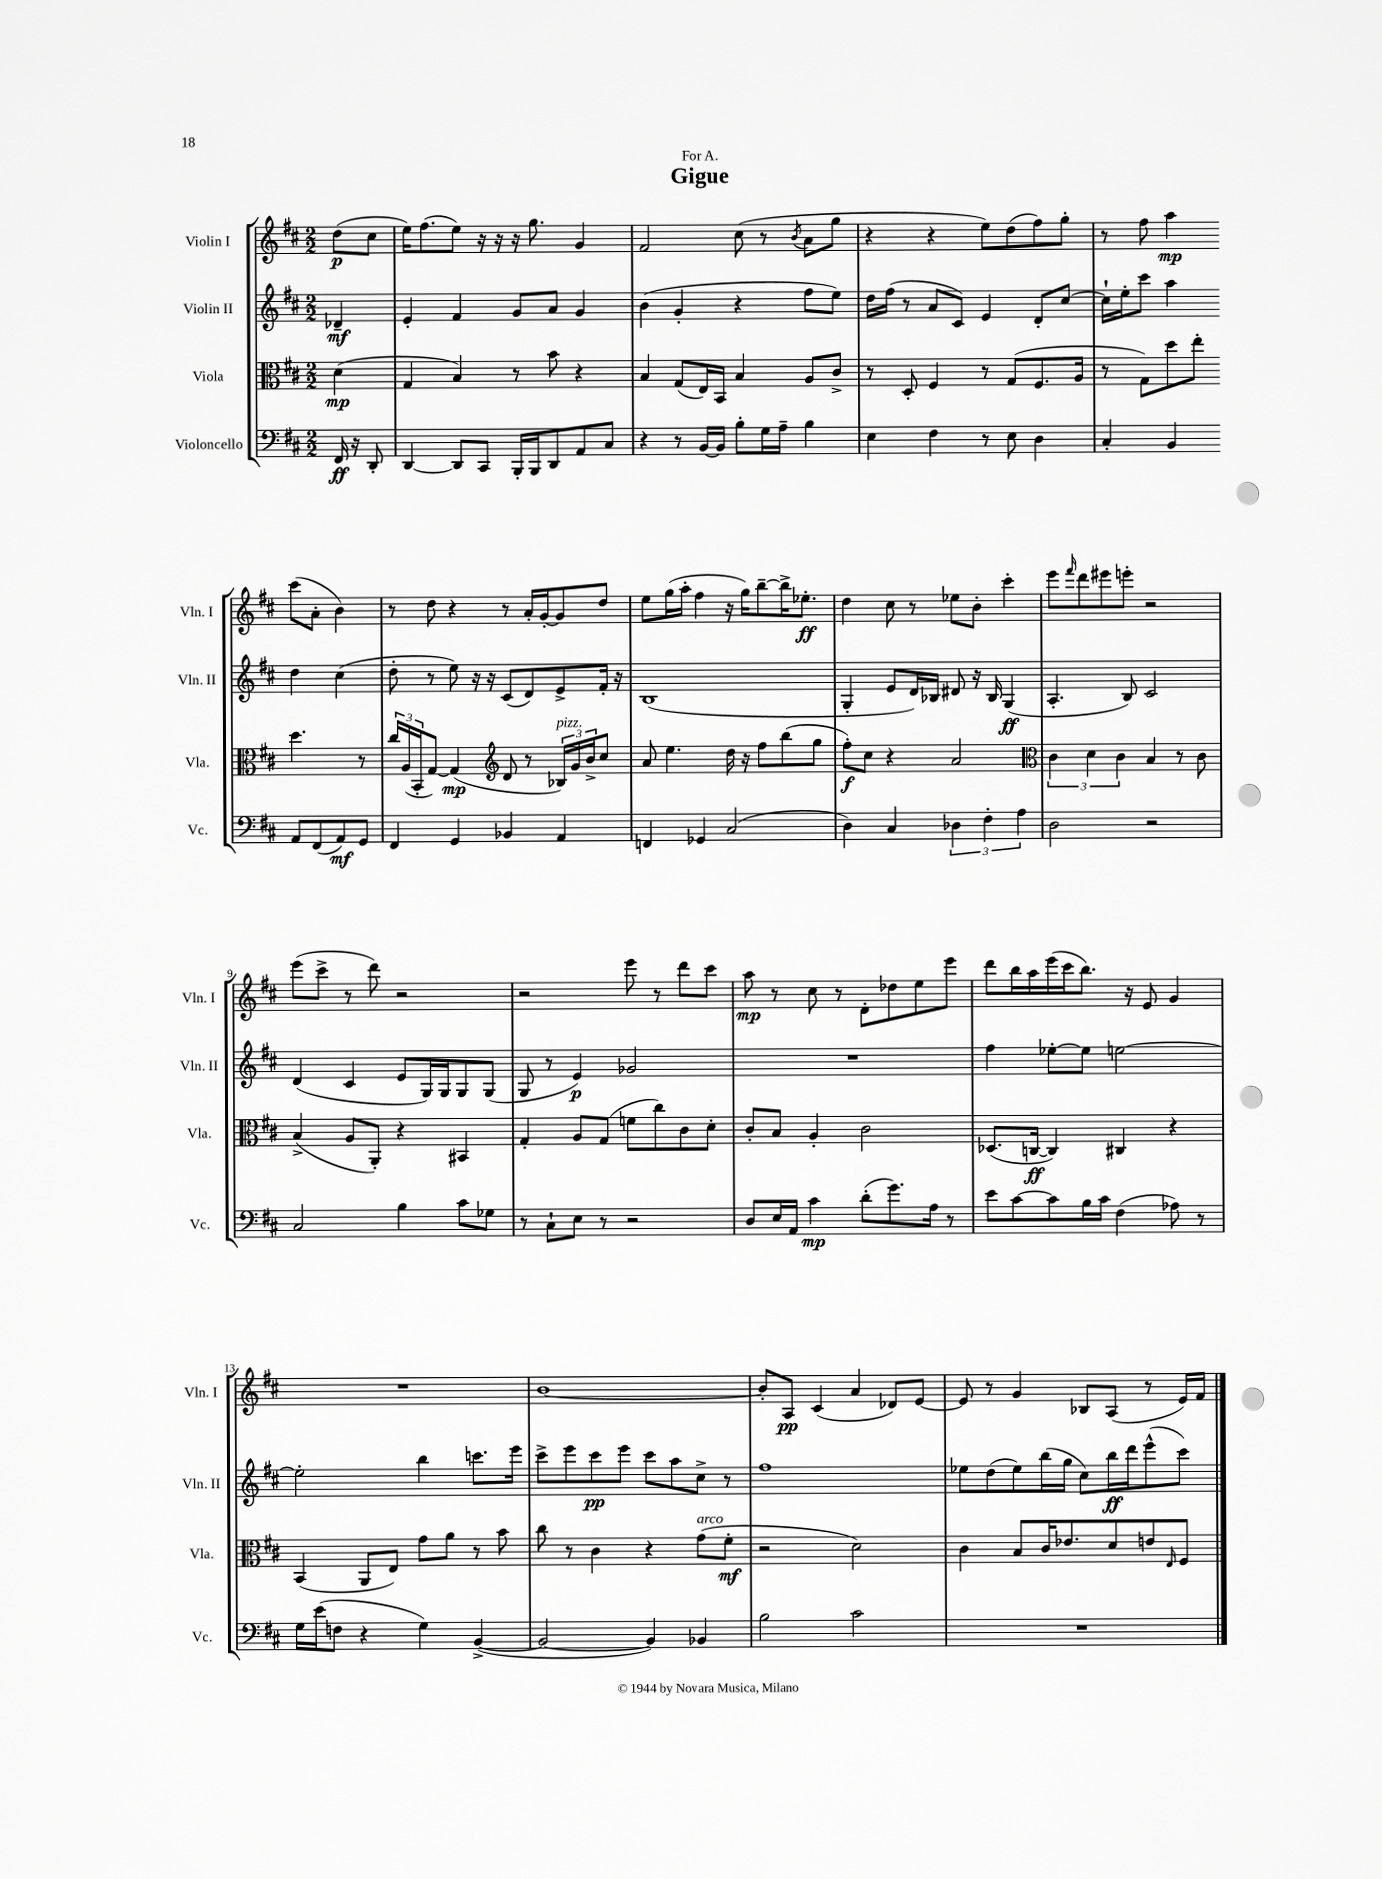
\header { title = "Gigue" dedication = "For A." }
<<
\new StaffGroup <<
\new Staff = "s0" \with { instrumentName = "Violin I" shortInstrumentName = "Vln. I" } {
    \clef treble \key d \major \numericTimeSignature \time 2/2 \partial 4
    d''8\p( cis''8 |
    e''16) fis''8.( e''8) r16 r16 r16 g''8. g'4 |
    fis'2 cis''8( r8 \acciaccatura { b'8 } a'8 g''8 |
    r4 r4 e''8) d''8( fis''8) g''8-. |
    r8 fis''8 a''4\mp cis'''8( a'8-. b'4) |
    r8 d''8 r4 r8 a'16-. g'16~-. g'8 d''8 |
    e''8 g''16( a''16-. fis''4 r16 g''16) b''8~-- b''16-> ees''8.-.\ff |
    d''4 cis''8 r8 ees''8 b'8-. cis'''4-. |
    e'''8 \grace { fis'''16 } d'''8 eis'''8 e'''8-. r2 |
    e'''8( cis'''8-> r8 d'''8) r2 |
    r2 e'''8 r8 d'''8 cis'''8 |
    a''8\mp r8 cis''8 r8 d'8-. des''8 e''8 e'''8 |
    d'''8 b''16 a''16 e'''16( cis'''16 b''8.) r16 e'8 g'4 |
    R1 |
    b'1~ |
    b'8-. a8\pp cis'4( a'4 des'8) e'8~ |
    e'8 r8 g'4 bes8 a8( r8 e'16) fis'16 \bar "|." |
}
\new Staff = "s1" \with { instrumentName = "Violin II" shortInstrumentName = "Vln. II" } {
    \clef treble \key d \major \numericTimeSignature \time 2/2 \partial 4
    des'4--\mf |
    e'4-. fis'4 g'8 a'8 g'4 |
    b'4( g'4-. r4 fis''8 e''8) |
    d''16 fis''16( r8 a'8 cis'8) e'4 d'8-. cis''8~ |
    cis''16-! e''16-. cis'''8 a''4 d''4 cis''4( |
    d''8-. r8 e''8) r16 r16 cis'8( d'8) e'8-> fis'16-. r16 |
    b1( |
    g4-. e'8 d'16) bes16 dis'8 r16 bes16 g4\ff( |
    a4.-. b8) cis'2 |
    d'4( cis'4 e'8 g16) g16 g8 g8( |
    g8 r8 e'4\p) ges'2 |
    R1 |
    fis''4 ees''8~-. ees''8 e''2~ |
    e''2-. b''4 c'''8. e'''16 |
    cis'''8-> e'''8 cis'''8\pp e'''8 cis'''8 a''8 cis''8-> r8 |
    fis''1 |
    ees''8 d''8( ees''8) b''16( g''16 cis''8) b''16\ff d'''16 e'''8-^( cis'''8) \bar "|." |
}
\new Staff = "s2" \with { instrumentName = "Viola" shortInstrumentName = "Vla." } {
    \clef alto \key d \major \numericTimeSignature \time 2/2 \partial 4
    d'4\mp( |
    g4 b4) r8 b'8 r4 |
    b4 g8( e16) b,16 b4 a8 cis'8-> |
    r8 d8-. fis4 r8 g8( fis8. a16 |
    r8 g8) d''8 e''8-. d''4. r8 |
    \tuplet 3/2 { cis''16 a16( b,16-. } g8~) g4\mp( \clef treble d'8 r8 \tuplet 3/2 { bes16^\markup { \italic "pizz." }) g'16 b'16-> } cis''8 |
    a'8 e''4. d''16 r16 fis''8 b''8( g''8 |
    fis''8-.\f) cis''8 r4 a'2 |
    \clef alto \tuplet 3/2 { cis'4 d'4 cis'4 } b4 r8 cis'8 |
    b4->( a8 a,8-.) r4 bis,4 |
    g4-. a8 g8( f'8 cis''8) cis'8 d'8-. |
    cis'8-. b8 a4-. cis'2 |
    des8.( c16~\ff c4) cis4 r4 |
    b,4( a,8 e8) g'8 a'8 r8 b'8 |
    cis''8 r8 cis'4 r4 g'8^\markup { \italic "arco" }( fis'8-.\mf |
    r2 d'2) |
    cis'4 b8 cis'16 ees'8. d'8 e'8 \grace { e16 } fis8 \bar "|." |
}
\new Staff = "s3" \with { instrumentName = "Violoncello" shortInstrumentName = "Vc." } {
    \clef bass \key d \major \numericTimeSignature \time 2/2 \partial 4
    fis,16\ff r16 d,8-. |
    d,4~ d,8 cis,8 b,,16-. b,,16 d,8 a,8 cis8 |
    r4 r8 b,16~ b,16 b8-. g16 a16-- b4 |
    e4 fis4 r8 e8 d4 |
    cis4-. b,4 a,8 fis,8( a,8\mf) g,8 |
    fis,4 g,4 bes,4 a,4 |
    f,4 ges,4 cis2( |
    d4) cis4 \tuplet 3/2 { des4 fis4-. a4 } |
    d2 r2 |
    cis2 b4 cis'8 ges8 |
    r8 cis8-! e8 r8 r2 |
    d8 e16 a,16 cis'4\mp d'8-.( g'8.) a16 r8 |
    e'8 cis'8~ cis'8 b16 cis'16 fis4( aes8) r8 |
    g16 e'16( f8 r4 g4) b,4~->( |
    b,2~ b,4) bes,4 |
    b2 cis'2 |
    R1 \bar "|." |
}
>>
>>
